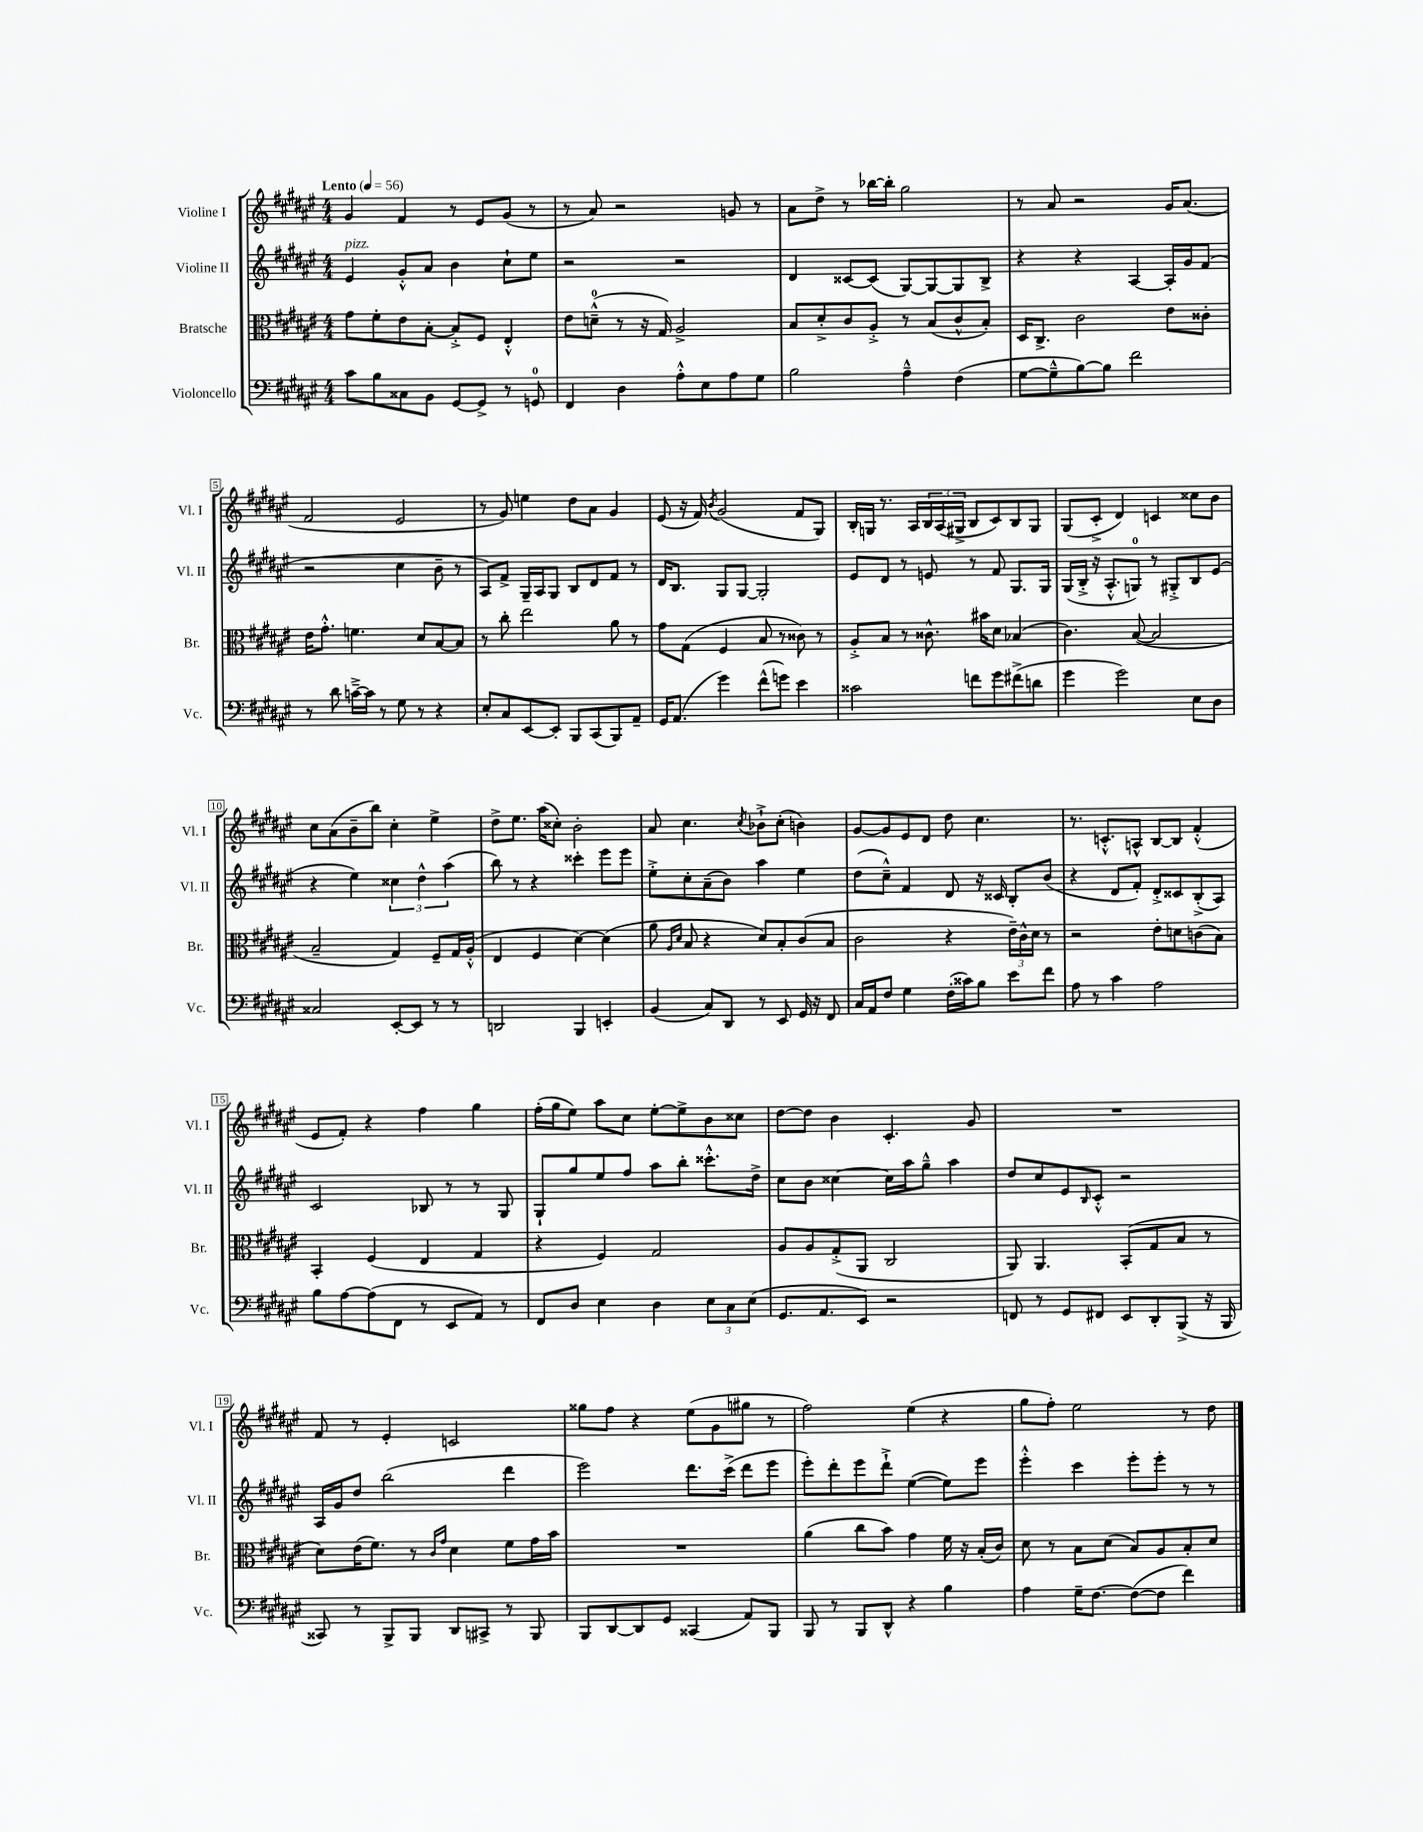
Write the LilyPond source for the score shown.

<<
\new StaffGroup <<
\new Staff = "s0" \with { instrumentName = "Violine I" shortInstrumentName = "Vl. I" } {
    \clef treble \key fis \major \numericTimeSignature \time 4/4 \tempo "Lento" 4 = 56
    gis'4 fis'4 r8 eis'8 gis'8( r8 |
    r8 ais'8) r2 g'8 r8 |
    ais'8 dis''8-> r8 bes''16~ bes''16-. gis''2 |
    r8 ais'8 r2 gis'16 ais'8.( |
    fis'2 eis'2 |
    r8 gis'8) e''4 dis''8 ais'8 gis'4 |
    eis'8( r16 fis'16) \acciaccatura { b'8 } gis'2( fis'8 gis8) |
    b16-. g16 r8. ais16 \tuplet 3/2 { b16 ais16( gis16-> } b8 cis'8) b8 gis8 |
    gis8( cis'8-.-> dis'4) c'4 cisis''8 b'8 |
    cis''8 ais'8( b'8-- b''8) cis''4-. eis''4-> |
    dis''8-> eis''8. ais''16( cisis''8-.) b'2-. |
    ais'8 cis''4. \acciaccatura { cis''8 } bes'8-!-> cis''8-.( b'4) |
    gis'8~ gis'8 eis'8 dis'8 dis''8 cis''4. |
    r8. c'8.-.-^ a8-^ b8~ b8 fis'4-.-^( |
    eis'8 fis'8-.) r4 fis''4 gis''4 |
    fis''16-.( gis''16 eis''8) ais''8 cis''8 eis''8~-. eis''8-> b'8 cisis''8 |
    dis''8~ dis''8 b'4 cis'4.-. gis'8 |
    R1 |
    fis'8 r8 eis'4-. c'2 |
    gisis''8 fis''8 r4 eis''8( gis'8 gis''8 r8 |
    fis''2) eis''4( r4 |
    gis''8 fis''8-.) eis''2 r8 dis''8 \bar "|." |
}
\new Staff = "s1" \with { instrumentName = "Violine II" shortInstrumentName = "Vl. II" } {
    \clef treble \key fis \major \numericTimeSignature \time 4/4
    eis'4^\markup { \italic "pizz." } gis'8-.-^ ais'8 b'4 cis''8-! eis''8 |
    r2 r2 |
    dis'4 cisis'8~ cisis'8( gis8~) gis8~ gis8 b8-> |
    r4 r4 ais4~ ais16-. gis'16 fis'8( |
    r2 cis''4 b'8-- r8 |
    ais8) fis'8-> gis16-- ais16 gis8 b8 dis'8 fis'8 r8 |
    dis'16 b8. gis8 gis8~ gis2-. |
    eis'8 dis'8 r8 e'8 r8 fis'8 gis8. gis16 |
    gis16( b16-.-> r16 ais8.-.-^ g8-0) r8 gis8-.-> b8 eis'8( |
    r4 eis''4) \tuplet 3/2 { cisis''4 dis''4-^ ais''4( } |
    b''8) r8 r4 cisis'''4-. eis'''8 eis'''8 |
    eis''8-.-> cis''8-. ais'8--( b'8) ais''4 eis''4 |
    dis''8( cis''8---^) fis'4 dis'8 r16 cisis'16 b8-. b'8( |
    r4 dis'8 fis'8-.) dis'8-.-> cisis'8 b8-.->( ais8) |
    cis'2 bes8 r8 r8 gis8 |
    gis8-! gis''8 eis''8 fis''8 ais''8 b''8-. cisis'''8.-.-^ dis''16-> |
    cis''8 b'8 cisis''4~ cisis''16 ais''16 gis''8---^ ais''4 |
    dis''8 cis''8 eis'8 \grace { b16 } cis'8-.-^ r2 |
    ais16 gis'16 dis''8 b''2( dis'''4 |
    eis'''2) dis'''8. cis'''16->( dis'''8 eis'''8 |
    eis'''8-.) dis'''8-. eis'''8 dis'''8-!-> eis''4~( eis''8) eis'''8 |
    eis'''4-.-^ cis'''4 eis'''8-. eis'''8-. r8 r8 \bar "|." |
}
\new Staff = "s2" \with { instrumentName = "Bratsche" shortInstrumentName = "Br." } {
    \clef alto \key fis \major \numericTimeSignature \time 4/4
    gis'8 fis'8-. eis'8 b8~-. b8-.-> fis8 eis4-.-^ |
    eis'8 d'8-0---^( r8 r16 gis16) ais2-> |
    b8 dis'8-.-> cis'8 ais8-.-> r8 b8( cis'8-^ b8-.) |
    dis16 cis8.-> cis'2 eis'8 cisis'8-. |
    eis'16 gis'8.-.-^ f'4. dis'8 b8~ b8 |
    r8 cis''8-. eis''2 ais'8 r8 |
    gis'8 gis8( fis4 b8 r8 cisis'8) r8 |
    ais8-.-> b8 r8 cisis'8.-^ bis'16 dis'8 bes4( |
    cis'4.) b8~( b2 |
    b2-- gis4) fis8-- gis16 ais16-.-^( |
    eis4 fis4 dis'4~) dis'4( |
    ais'8 \grace { ais16 dis'16 } b8 r4 dis'8) b8-. cis'8( b8 |
    cis'2 r4 \tuplet 3/2 { eis'16--) cis'16-^ dis'16 } r8 |
    r2 eis'8-. d'8 c'8( b8) |
    b,4-. fis4( eis4 gis4 |
    r4 fis4) gis2 |
    ais8 ais8 gis8-.->( ais,8 cis2 |
    ais,8) ais,4. b,8-.( gis8 b8 r8 |
    dis'8) eis'16( fis'8.) r8 \grace { cis'16 gis'16 } dis'4 fis'8 gis'16 b'16 |
    R1 |
    ais'4( cis''8 b'8) gis'4 fis'16 r16 b16-.( cis'16) |
    dis'8 r8 b8 dis'8( b8) ais8 b8-. dis'8 \bar "|." |
}
\new Staff = "s3" \with { instrumentName = "Violoncello" shortInstrumentName = "Vc." } {
    \clef bass \key fis \major \numericTimeSignature \time 4/4
    cis'8 b8 cisis8 b,8 gis,8~ gis,8-> r8 g,8-0 |
    fis,4 dis4 ais8-.-^ eis8 ais8 gis8 |
    b2 ais4---^ fis4( |
    gis8~ gis8---^ b8~) b8 fis'2 |
    r8 dis'8 c'16~---> c'16 r8 gis8 r8 r4 |
    eis8-. cis8 eis,8~ eis,8-. b,,8 cis,8( b,,8) ais,8-- |
    gis,16 ais,8.( gis'4) fis'8-^( g'8) eis'4 |
    cisis'2 f'8 gis'8 fis'8->( d'8 |
    gis'4 gis'2) eis8 dis8 |
    cisis2 eis,8~-. eis,8 r8 r8 |
    d,2 b,,4 e,4-. |
    b,4( cis8) dis,8 r8 eis,8 gis,16 r16 fis,8 |
    cis16 ais,16 fis8 gis4 fis16-.( cisis'16) b8 eis'8 fis'8 |
    ais8 r8 cis'4 ais2 |
    b8 ais8~ ais8( fis,8 r8 eis,8 ais,8) r8 |
    fis,8 dis8 eis4 dis4 \tuplet 3/2 { eis8 cis8 eis8( } |
    gis,8. ais,8. eis,8) r2 |
    f,8 r8 gis,8 fis,8 eis,8 dis,8-. b,,8->( r16 b,,16 |
    cisis,8) r8 b,,8-> b,,8 dis,8 cis,8-> r8 b,,8 |
    b,,8 dis,8~ dis,8 gis,8 cisis,4( ais,8) b,,8 |
    b,,8 r8 b,,8 dis,8-^ r4 b4 |
    ais4 gis16-- fis8.~ fis8~( fis8 fis'4) \bar "|." |
}
>>
>>
\layout { \context { \Score \override BarNumber.stencil = #(make-stencil-boxer 0.1 0.3 ly:text-interface::print) } }
